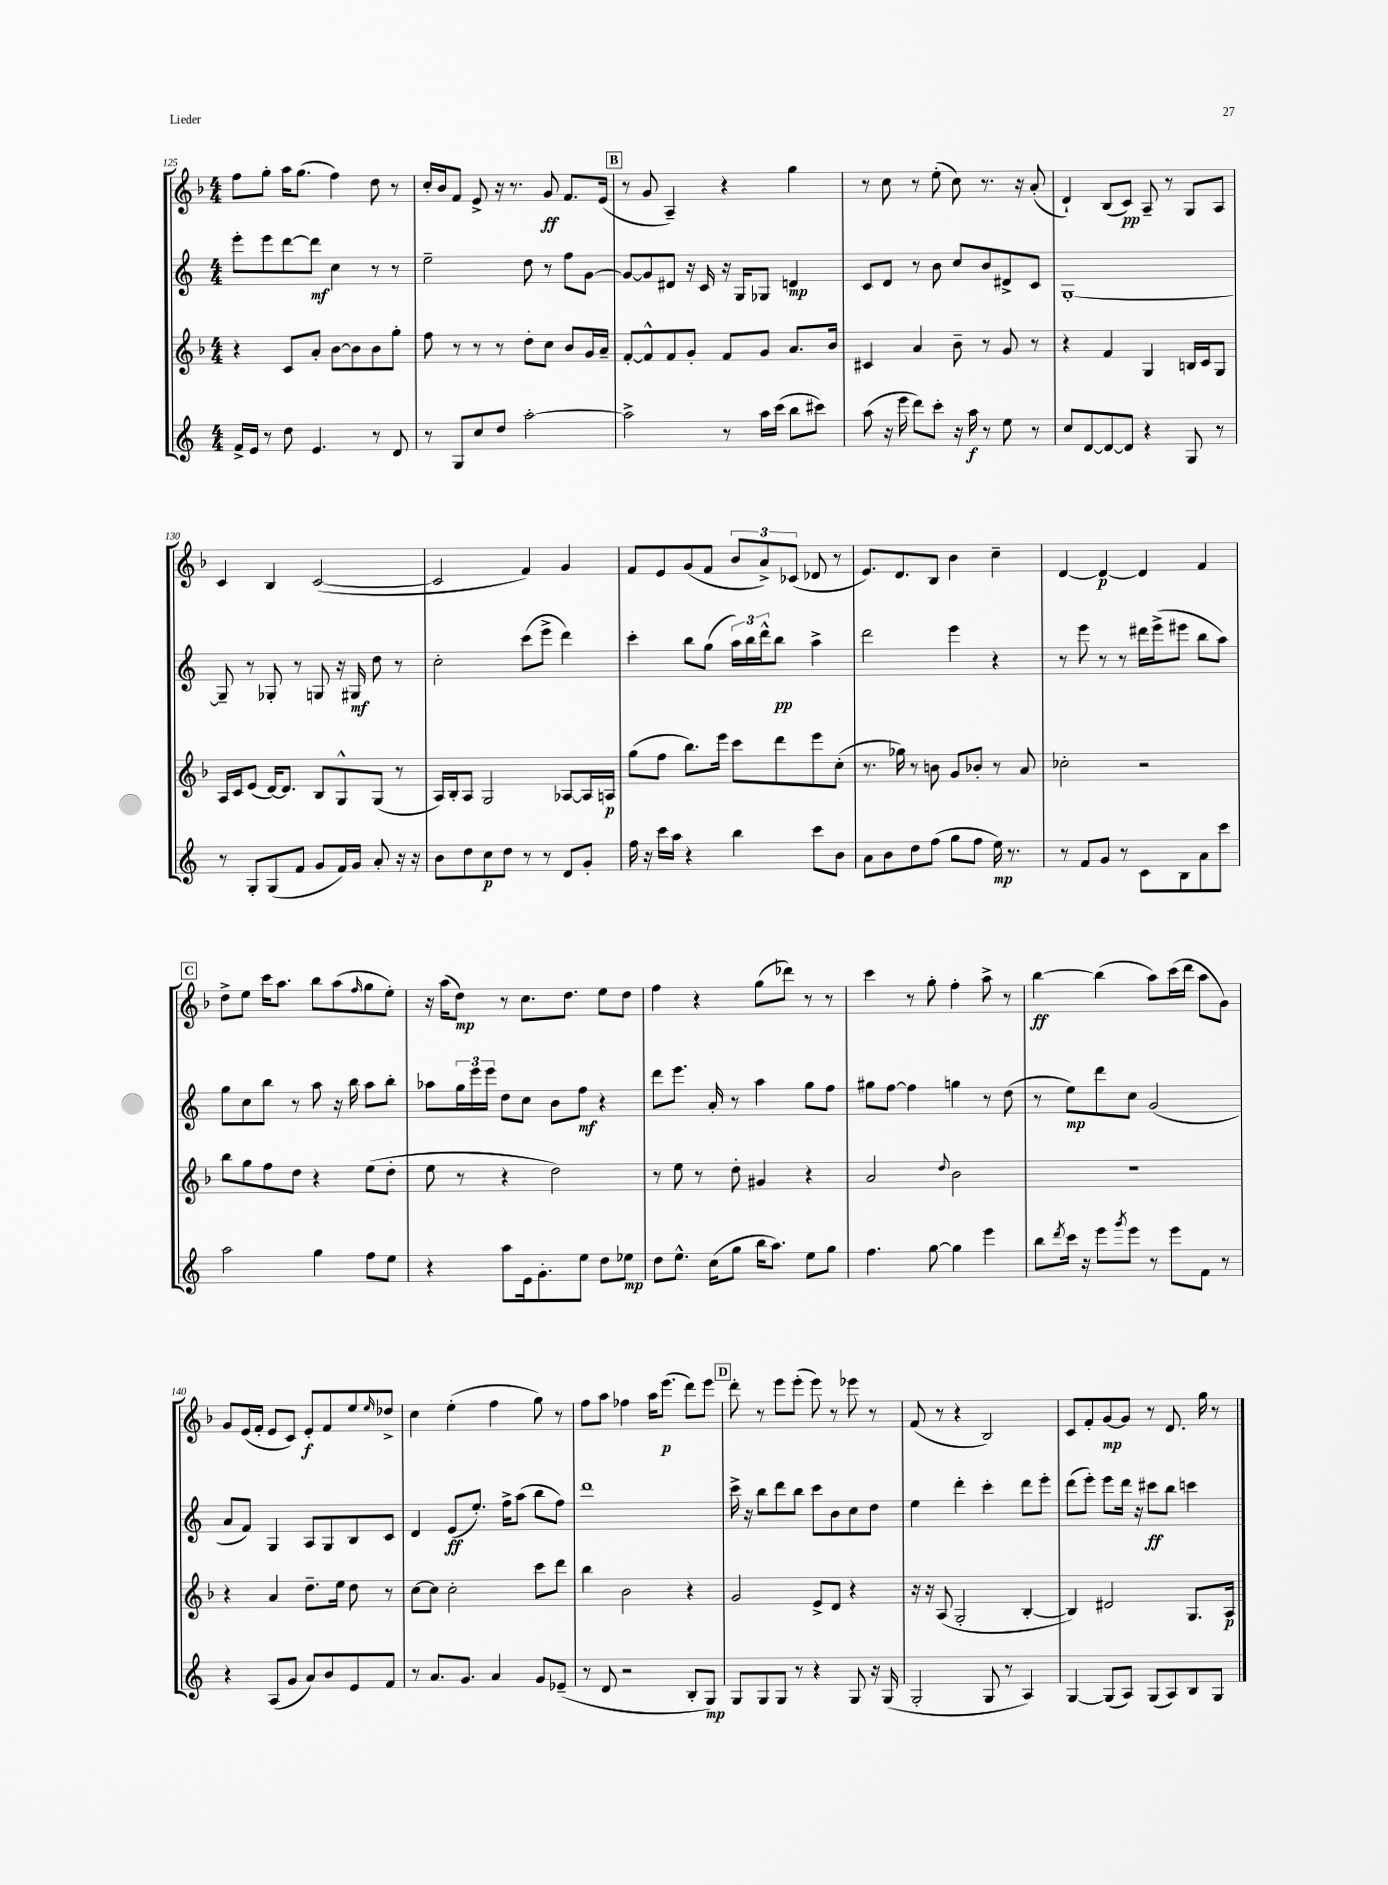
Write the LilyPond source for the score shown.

<<
\new StaffGroup <<
\new Staff = "s0" {
    \clef treble \key f \major \numericTimeSignature \time 4/4
    f''8 g''8-. a''16 g''8.( f''4) d''8 r8 |
    c''16-. bes'16 f'8 e'8-> r16 r8. g'8\ff f'8. e'16( |
    \mark \markup { \box "B" } r8 g'8 a4--) r4 g''4 |
    r8 c''8 r8 e''8-.( c''8) r8. r16 a'8-.( |
    d'4-!) bes8( c'8\pp) a8-- r8 g8 a8 |
    c'4 bes4 c'2~( |
    c'2 f'4) g'4 |
    f'8 e'8 g'8( f'8 \tuplet 3/2 { bes'8 a'8->) ces'8( } des'8 r8 |
    e'8.) d'8. bes8 bes'4 c''4-- |
    d'4~ d'4~\p d'4 f'4 |
    \mark \markup { \box "C" } d''8-> e''8 c'''16 a''8. bes''8 a''8( \grace { f''16 } g''8 e''8-.) |
    r16 a''16( d''8\mp) r8 c''8. d''8. e''8 d''8 |
    f''4 r4 g''8( des'''8) r8 r8 |
    c'''4 r8 g''8-. f''4-. a''8-> r8 |
    bes''4~\ff bes''4( a''8) c'''16( d'''16 a''8 g'8) |
    g'8 e'16( f'16-. e'8 c'8) e'8-.\f f'8 e''8 \grace { e''16 } des''8-> |
    c''4 e''4-.( f''4 g''8) r8 |
    f''8 a''8 fes''4 a''16 e'''8.\p( d'''8) e'''8 |
    \mark \markup { \box "D" } d'''8-. r8 e'''8 e'''8-.( e'''8) r8 ees'''8 r8 |
    f'8( r8 r4 bes2) |
    c'8 f'8-. g'8~\mp g'8 r8 d'8. g''16 r8 \bar "|." |
}
\new Staff = "s1" {
    \clef treble \key c \major \numericTimeSignature \time 4/4
    e'''8-. e'''8 d'''8~ d'''8\mf c''4 r8 r8 |
    e''2-- d''8 r8 f''8 g'8~ |
    \mark \markup { \box "B" } g'8~ g'8 dis'8 r16 c'16 r16 g16 ges8 d'4\mp |
    c'8 d'8 r8 b'8 c''8 b'8 dis'8-> c'8 |
    g1~-. |
    g8-- r8 ges8-. r8 g8 r16 gis16\mf d''8 r8 |
    c''2-. c'''8( e'''8-> d'''4) |
    c'''4-. b''8 g''8( \tuplet 3/2 { a''16) b''16 d'''16-^ } b''8\pp a''4-> |
    d'''2 e'''4 r4 |
    r8 e'''8 r8 r8 dis'''16 e'''16->( eis'''8 b''8 a''8) |
    \mark \markup { \box "C" } g''8 c''8 b''8 r8 a''8 r16 b''16 a''8 b''8-. |
    aes''8 \tuplet 3/2 { g''16 e'''16 e'''16 } d''8 c''8 b'8 f''8\mf r4 |
    d'''8 e'''8. a'16-. r8 a''4 g''8 f''8 |
    gis''8 f''8~ f''4 g''4 r8 d''8( |
    r8 e''8\mp) d'''8 c''8 g'2( |
    a'8 f'8) g4 a8 g8 b8 c'8 |
    d'4 e'8\ff( e''8.-.) f''16-> a''8( b''8 f''8) |
    d'''1 |
    \mark \markup { \box "D" } c'''16-> r16 b''8 d'''8 b''8 c'''8 b'8 c''8 d''8 |
    e''4 d'''4-. c'''4-. d'''8 e'''8-. |
    d'''8( e'''8-.) e'''8 d'''16 r16 cis'''8\ff b''8 c'''4 \bar "|." |
}
\new Staff = "s2" {
    \clef treble \key f \major \numericTimeSignature \time 4/4
    r4 c'8 a'8-. bes'8~ bes'8 bes'8 g''8-. |
    f''8 r8 r8 r8 d''8-. c''8 bes'8 g'16 a'16-- |
    \mark \markup { \box "B" } f'8~-. f'8-^ f'8 g'8-. f'8 g'8 a'8. bes'16 |
    cis'4 a'4 bes'8-- r8 g'8 r8 |
    r4 f'4 g4 b16 c'16 g8 |
    a16 c'16 e'8( d'16~) d'8. bes8 g8-^ g8( r8 |
    a16) bes16-. a8 g2 aes8~ aes16 a16\p |
    g''8( f''8 bes''8.) e'''16 c'''8 d'''8 e'''8 c''8-.( |
    r8. ges''16) r8 b'8 g'8 bes'8-. r8 a'8 |
    ces''2-. r2 |
    \mark \markup { \box "C" } bes''8 g''8 f''8 d''8 r4 e''8( d''8-. |
    e''8 r8 r4 d''2) |
    r8 e''8 r8 d''8-. gis'4 r4 |
    a'2 \appoggiatura { d''8 } bes'2 |
    R1 |
    r4 a'4 d''8.-- e''16 d''8 r8 |
    c''8~ c''8 c''2-. c'''8 d'''8 |
    bes''4 bes'2 r4 |
    \mark \markup { \box "D" } g'2 e'8-> d'8 r4 |
    r16 r16 a8( g2-. bes4~-. |
    bes4) dis'2 g8. a16\p \bar "|." |
}
\new Staff = "s3" {
    \clef treble \key c \major \numericTimeSignature \time 4/4
    f'16-> e'16 r8 d''8 e'4. r8 d'8 |
    r8 g8 c''8 d''8 a''2~-. |
    \mark \markup { \box "B" } a''2-> r8 a''16 c'''16( b''8 cis'''8) |
    a''8( r16 e'''16 d'''8) c'''8-. r16 a''16\f r8 e''8 r8 |
    c''8 d'8~ d'8~ d'8 r4 g8 r8 |
    r8 g8-. g8( f'8 g'8 f'16) g'16 a'8-. r16 r16 |
    b'8 d''8 c''8\p d''8 r8 r8 d'8 g'8-. |
    f''16 r16 c'''16 a''16 r4 b''4 c'''8 b'8 |
    a'8 b'8 d''8 f''8( g''8 f''8 e''16\mp) r8. |
    r8 f'8 g'8 r8 c'8 b8 a'8 c'''8 |
    \mark \markup { \box "C" } a''2 g''4 f''8 e''8 |
    r4 a''8 e'16 g'8.-. e''8 d''8 ees''8\mp |
    d''8 e''8.-^ c''16( g''8 b''16 a''8.) e''8 g''8 |
    f''4. g''8~ g''4 e'''4 |
    b''8 \acciaccatura { d'''8 } c'''16 r16 e'''8 \acciaccatura { g'''8 } e'''8 r8 e'''8 f'8 r8 |
    r4 a8( g'8 a'8) b'8 e'8 f'8 |
    r8 a'8. g'8. a'4 g'8 ees'8--( |
    r8 d'8 r2 b8-. g8\mp) |
    \mark \markup { \box "D" } g8 g8 g8 r8 r4 g8 r16 g16( |
    g2-. g8 r8 a4) |
    g4~ g8( a8) g8( a8) b8 g8 \bar "|." |
}
>>
>>
\layout { \context { \Score currentBarNumber = #125 } }
